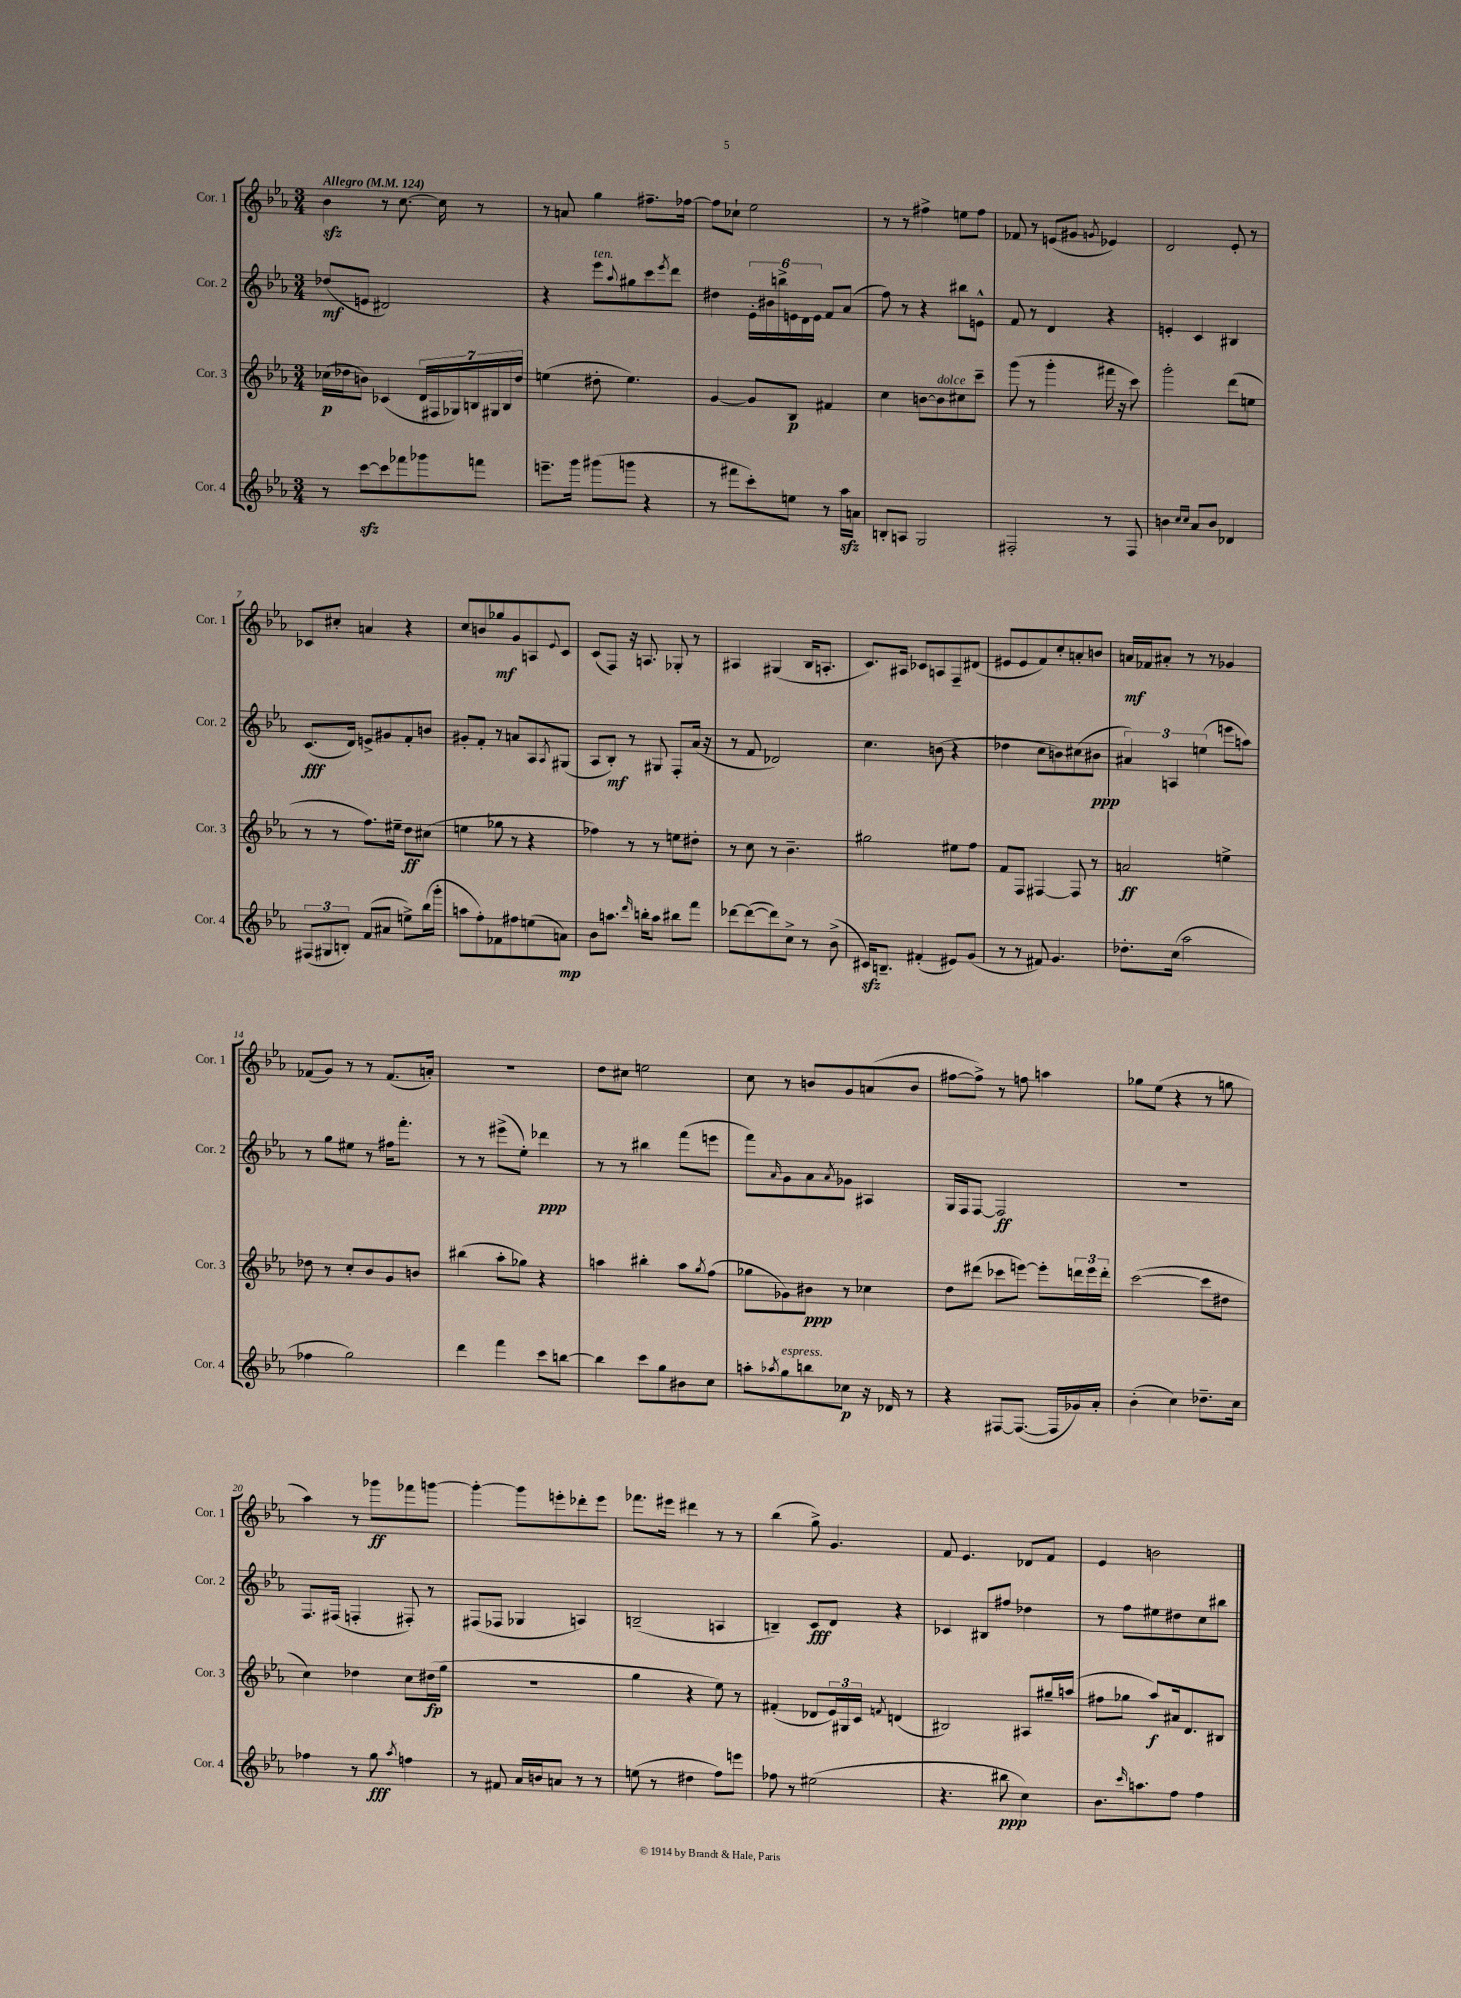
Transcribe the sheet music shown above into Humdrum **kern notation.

**kern	**dynam	**kern	**dynam	**kern	**dynam	**kern	**dynam
*part4	*part4	*part3	*part3	*part2	*part2	*part1	*part1
*staff4	*staff4	*staff3	*staff3	*staff2	*staff2	*staff1	*staff1
*I"Cor. 4	*	*I"Cor. 3	*	*I"Cor. 2	*	*I"Cor. 1	*
*I'Cor. 4	*	*I'Cor. 3	*	*I'Cor. 2	*	*I'Cor. 1	*
*clefG2	*	*clefG2	*	*clefG2	*	*clefG2	*
*k[b-e-a-]	*	*k[b-e-a-]	*	*k[b-e-a-]	*	*k[b-e-a-]	*
*M3/4	*	*M3/4	*	*M3/4	*	*M3/4	*
*MM124	*	*MM124	*	*MM124	*	*MM124	*
=1	=1	=1	=1	=1	=1	=1	=1
!	!	!	!	!	!	!LO:TX:a:B:t=Allegro	!
8r	.	(16cc-X\LL	p	(8dd-X/L	mf	4b-zz\	.
.	.	16dd-X\J	.	.	.	.	.
[8ccczz\L	.	8bn\J)	.	8en/J	.	.	.
8ccc\]	.	(4c-X/	.	2d#X/)	.	8r	.
8fff-X\	.	.	.	.	.	[8.cc\	.
8ggg-X\	.	28d/LL	.	.	.	.	.
.	.	28F#X/	.	.	.	.	.
.	.	.	.	.	.	16cc\]	.
.	.	28G-X/)	.	.	.	.	.
.	.	28Bn/	.	.	.	.	.
8fffn\J	.	.	.	.	.	8r	.
.	.	28G#X/	.	.	.	.	.
.	.	28B/	.	.	.	.	.
.	.	28dd-/JJ	.	.	.	.	.
=2	=2	=2	=2	=2	=2	=2	=2
8.eeen~\L	.	(4een\	.	4r	.	8r	.
.	.	.	.	.	.	8an/	.
16ggg\Jk	.	.	.	.	.	.	.
!	!	!	!	!LO:TX:a:i:t=ten.	!	!	!
(8ggg#X\L	.	8dd#X'\	.	8eee-\L	.	4gg\	.
.	.	.	.	8qqaa-/	.	.	.
8gggn\J	.	4.ee\)	.	8gg#X\	.	.	.
4r	.	.	.	8ccc\	.	8.ff#X~\L	.
.	.	.	.	8qeee-/	.	.	.
.	.	.	.	8ddd\J	.	.	.
.	.	.	.	.	.	[16ff-X\Jk	.
=3	=3	=3	=3	=3	=3	=3	=3
8r	.	[4g/	.	4dd#X\	.	8ff-\L]	.
8fff#X\L	.	.	.	.	.	8cc-X`\J	.
8ccc'\)	.	8g/L]	.	24e-'\LL	.	2ee-\	.
.	.	.	.	24b#X\	.	.	.
.	.	.	.	24bbn^\	.	.	.
8een\J	.	8B-/J	p	24en\	.	.	.
.	.	.	.	24d\	.	.	.
.	.	.	.	24e\JJ	.	.	.
8r	.	4f#X/	.	8f/L	.	.	.
16aa-zz\LL	.	.	.	(8a-/J	.	.	.
16an\JJ	.	.	.	.	.	.	.
=4	=4	=4	=4	=4	=4	=4	=4
8Bn'/L	.	4cc\	.	8ff\)	.	8r	.
8An/J	.	.	.	8r	.	8r	.
2G/	.	[8bn\L	.	4r	.	4ff#X^\	.
!	!	!LO:TX:a:i:t=dolce	!	!	!	!	!
.	.	8b\]	.	.	.	.	.
.	.	8cc#X\	.	8bb#X\L	.	8een\L	.
.	.	8ccc~\J	.	8en^^\J	.	8ff#\J	.
=5	=5	=5	=5	=5	=5	=5	=5
2F#X'/	.	(8ggg\	.	8f/	.	8f-X/	.
.	.	8r	.	8r	.	8r	.
.	.	4ggg'\	.	4d/	.	(8en/L	.
.	.	.	.	.	.	8g#X/J	.
.	.	.	.	.	.	8qgn/	.
8r	.	16fff#X\	.	4r	.	4e-X/)	.
.	.	16r	.	.	.	.	.
8F#/	.	8ccc\)	.	.	.	.	.
=6	=6	=6	=6	=6	=6	=6	=6
4bn\	.	2ggg'\	.	4en'/	.	2d/	.
16qqcc/LL	.	.	.	.	.	.	.
16qqcc/JJ	.	.	.	.	.	.	.
8a-/L	.	.	.	4c/	.	.	.
8b/J	.	.	.	.	.	.	.
4d-X/	.	(8ddd\L	.	4B#X/	.	8e-'/	.
.	.	8een\J	.	.	.	8r	.
!!LO:LB:g=z
=7	=7	=7	=7	=7	=7	=7	=7
(12F#X/L	.	8r	.	(8.c/L	fff	8c-X/L	.
12G#X/	.	.	.	.	.	.	.
.	.	8r	.	.	.	8cc#X'/J	.
12Bn'/J)	.	.	.	.	.	.	.
.	.	.	.	16d/Jk)	.	.	.
(8f/L	.	8.ff\L)	.	8en^/L	.	4an/	.
8a#X/J	.	.	.	8g#X/	.	.	.
.	.	16ee#X~\Jk	.	.	.	.	.
8een^\L)	.	8dd\L	ff	8f'/	.	4r	.
(16bb-\L	.	(8cc#X\J	.	8bn/J	.	.	.
16ggg'\JJ	.	.	.	.	.	.	.
=8	=8	=8	=8	=8	=8	=8	=8
8aan\L	.	4een\	.	8g#X'/L	.	8cc/L	.
8ff'\)	.	.	.	8f'/J	.	8bn/	.
8f-X\	.	8gg-X\	.	8r	.	8gg-X/	mf
8ff#X\	.	8r	.	8an/L	.	8g/	.
(8een\	.	4r	.	8A-/	.	8An/	.
.	.	.	.	8qA-/	.	8qqe-/	.
8an\J)	mp	.	.	(8G#X/J	.	8c/J	.
=9	=9	=9	=9	=9	=9	=9	=9
8b-\L	.	4ff-X\)	.	8A-/L	.	(8c/L	.
8.aan\J	.	.	.	8B-'/J)	mf	8F/J)	.
.	.	8r	.	8r	.	16r	.
16qqddd/	.	.	.	.	.	.	.
16bbn'\KL	.	.	.	.	.	8.An/	.
8aa\J	.	8r	.	8G#X/	.	.	.
8bb#X\L	.	8een\L	.	8F'/L	.	8G-X'/	.
8fff\J	.	8dd#X'\J	.	(16a-/Jk	.	8r	.
.	.	.	.	16r	.	.	.
=10	=10	=10	=10	=10	=10	=10	=10
[8ddd-X\L	.	8r	.	8r	.	4A#X/	.
(8ddd-\_	.	8cc\	.	8f/	.	.	.
8ddd-\])	.	8r	.	2d-X/)	.	(4G#X/	.
8cc^\J	.	4.b-~\	.	.	.	.	.
8r	.	.	.	.	.	16B-/KL	.
.	.	.	.	.	.	8.An'/J	.
(8b-^\	.	.	.	.	.	.	.
=11	=11	=11	=11	=11	=11	=11	=11
16c#Xzz/KL)	.	2gg#X\	.	4.cc\	.	8.c/L)	.
8.Bn~/J	.	.	.	.	.	.	.
.	.	.	.	.	.	16A#X/Jk	.
(4f#X'/	.	.	.	.	.	8c-X/L	.
.	.	.	.	(8bn\	.	8An/	.
8e#X/L)	.	8ee#X\L	.	4r	.	8F~/	.
(8g/J	.	8ff\J	.	.	.	(8d#X/J	.
=12	=12	=12	=12	=12	=12	=12	=12
8r	.	8f/L	.	4dd-X\	.	8e#X/L	.
8r	.	8F/J	.	.	.	8e#/	.
8f#X/)	.	[4F#X/	.	8cc\L	.	8f/)	.
4.g/	.	.	.	8bn\)	.	8cc'/	.
.	.	8F#/]	.	(8cc#X\	.	8an'/	.
.	.	8r	.	8b#X\J	ppp	8bn/J	.
=13	=13	=13	=13	=13	=13	=13	=13
8.dd-X'\L	.	2an/	ff	6a#X/)	.	16an/LL	mf
.	.	.	.	.	.	16f-X/J	.
.	.	.	.	.	.	8a#X'/J	.
.	.	.	.	6An/	.	.	.
(16cc\Jk	.	.	.	.	.	.	.
2aa-\	.	.	.	.	.	8r	.
.	.	.	.	(6een\	.	.	.
.	.	.	.	.	.	8r	.
.	.	4een^\	.	8eeen\L	.	4g-X/	.
.	.	.	.	8aan\J)	.	.	.
!!LO:LB:g=z
=14	=14	=14	=14	=14	=14	=14	=14
4ff-X\	.	8dd-X\	.	8r	.	(8f-X/L	.
.	.	8r	.	8gg\L	.	8g/J)	.
2gg\)	.	8cc'/L	.	8ee#X\J	.	8r	.
.	.	8b-/	.	8r	.	8r	.
.	.	8g/	.	16ff#X\KL	.	(8.f-/L	.
.	.	.	.	8.fff'\J	.	.	.
.	.	8bn/J	.	.	.	.	.
.	.	.	.	.	.	16an'/Jk)	.
=15	=15	=15	=15	=15	=15	=15	=15
4ddd\	.	(4bb#X\	.	8r	.	2.r	.
.	.	.	.	8r	.	.	.
4fff\	.	8aa-'\L	.	(8eee#X^\L	.	.	.
.	.	8gg-X\J)	.	8ee-'\J)	.	.	.
8ccc\L	.	4r	.	4ddd-X\	ppp	.	.
[8bbn\J	.	.	.	.	.	.	.
=16	=16	=16	=16	=16	=16	=16	=16
4bb\]	.	4aan\	.	8r	.	8dd\L	.
.	.	.	.	8r	.	8cc#X\J	.
8ccc\L	.	4bb#X'\	.	4bb#X\	.	2een\	.
8gg\	.	.	.	.	.	.	.
8b#X\	.	8aa\L	.	(8fff\L	.	.	.
.	.	8qgg/	.	.	.	.	.
8cc\J	.	(8ff\J	.	8eeen\J	.	.	.
=17	=17	=17	=17	=17	=17	=17	=17
8aan'\L	.	8gg-X\L	.	8fff\L)	.	8cc\	.
8qaa-X/	.	.	.	16qqa-/	.	.	.
!LO:TX:a:i:t=espress.	!	!	!	!	!	!	!
8gg\	.	8g-X\)	.	8g\	.	8r	.
8bbn\	.	8b#X\J	ppp	8a-\	.	8bn/L	.
.	.	.	.	8qa-/	.	.	.
8cc-X\J	p	8r	.	8g-X\J	.	8g/	.
16r	.	4cc-X\	.	4A#X/	.	(8an/	.
16d-X/	.	.	.	.	.	.	.
8r	.	.	.	.	.	8b/J	.
=18	=18	=18	=18	=18	=18	=18	=18
4r	.	8dd\L	.	16G/LL	.	[8ff#X\L	.
.	.	.	.	16F/J	.	.	.
.	.	(8ddd#X\J	.	[8F/J	.	8ff#^\J])	.
[8F#X/L	.	8ccc-X\L	.	2F/]	ff	8r	.
(8.F#/J_	.	[8eeen\J)	.	.	.	8ffn\	.
.	.	8eee'\L]	.	.	.	4aan\	.
16F#/LL]	.	.	.	.	.	.	.
16g-X/)	.	24dddn\L	.	.	.	.	.
.	.	24eee\	.	.	.	.	.
16a-'/JJ	.	.	.	.	.	.	.
.	.	24ddd'\JJ	.	.	.	.	.
=19	=19	=19	=19	=19	=19	=19	=19
(4b-'\	.	([2ccc\	.	2.r	.	8gg-X\L	.
.	.	.	.	.	.	(8ee-\J	.
4cc\)	.	.	.	.	.	4r	.
8.dd-X~\L	.	8ccc\L]	.	.	.	8r	.
.	.	8dd#X\J	.	.	.	8ggn\	.
16cc\Jk	.	.	.	.	.	.	.
!!LO:LB:g=z
=20	=20	=20	=20	=20	=20	=20	=20
4ff-X\	.	4cc\)	.	8.F/L	.	4aa-\)	.
.	.	.	.	(16F#X/Jk	.	.	.
8r	.	4dd-X\	.	4Fn'/	.	8r	.
8gg\	fff	.	.	.	.	8ggg-X\L	ff
8qaa-/	.	.	.	.	.	.	.
4ffn\	.	8cc\L	.	8F#X'/)	.	8fff-X\	.
.	.	(16dd#X\L	fp	8r	.	[8gggn\J	.
.	.	16gg\JJ	.	.	.	.	.
=21	=21	=21	=21	=21	=21	=21	=21
8r	.	2.r	.	(8F#X/L	.	4ggg'\_	.
8f#X/	.	.	.	8F-X/J	.	.	.
16a-/LL	.	.	.	4G-X/	.	8ggg\L]	.
16bn/J	.	.	.	.	.	.	.
8an/J	.	.	.	.	.	8eeen'\	.
8r	.	.	.	4An/)	.	8ddd-X'\	.
8r	.	.	.	.	.	8eee\J	.
=22	=22	=22	=22	=22	=22	=22	=22
(8een\	.	4gg\	.	(2Bn~/	.	8.fff-X\L	.
8r	.	.	.	.	.	.	.
.	.	.	.	.	.	16eee#X\Jk	.
4dd#X\	.	4r	.	.	.	4ddd#X\	.
8ff\L)	.	8ee-\)	.	4An/	.	8r	.
8eeen\J	.	8r	.	.	.	8r	.
=23	=23	=23	=23	=23	=23	=23	=23
8ff-X\	.	(4f#X'/	.	4Bn~/)	.	(4bb-\	.
8r	.	.	.	.	.	.	.
(2ee#X\	.	8d-X/L	.	8c/L	fff	8gg^\)	.
.	.	24e-/L)	.	8d/J	.	4.g/	.
.	.	24G#X/	.	.	.	.	.
.	.	24c/JJ	.	.	.	.	.
.	.	8qfn/	.	.	.	.	.
.	.	(4dn/	.	4r	.	.	.
=24	=24	=24	=24	=24	=24	=24	=24
4.r	.	2B#X/)	.	4c-X/	.	8f/	.
.	.	.	.	.	.	4.e-/	.
.	.	.	.	8B#X/L	.	.	.
8bb#X\	ppp	.	.	8ff#X/J	.	.	.
4cc\)	.	8A#X/L	.	4dd-X\	.	8d-X/L	.
.	.	16gg#X~/L	.	.	.	8f/J	.
.	.	(16aan/JJ	.	.	.	.	.
=25	=25	=25	=25	=25	=25	=25	=25
8.b-\L	.	8ff#X\L	.	8r	.	4e-/	.
.	.	8gg-X\J	.	8ff\L	.	.	.
16qqccc/	.	.	.	.	.	.	.
8.aan\	.	.	.	.	.	.	.
.	.	8aa-/L)	f	8ee#X\	.	2bn\	.
8ff\J	.	16a#X/k	.	8dd#X\	.	.	.
.	.	8.d/	.	.	.	.	.
4ff\	.	.	.	8cc\	.	.	.
.	.	8B#X/J	.	8bb#X\J	.	.	.
==	==	==	==	==	==	==	==
*-	*-	*-	*-	*-	*-	*-	*-
